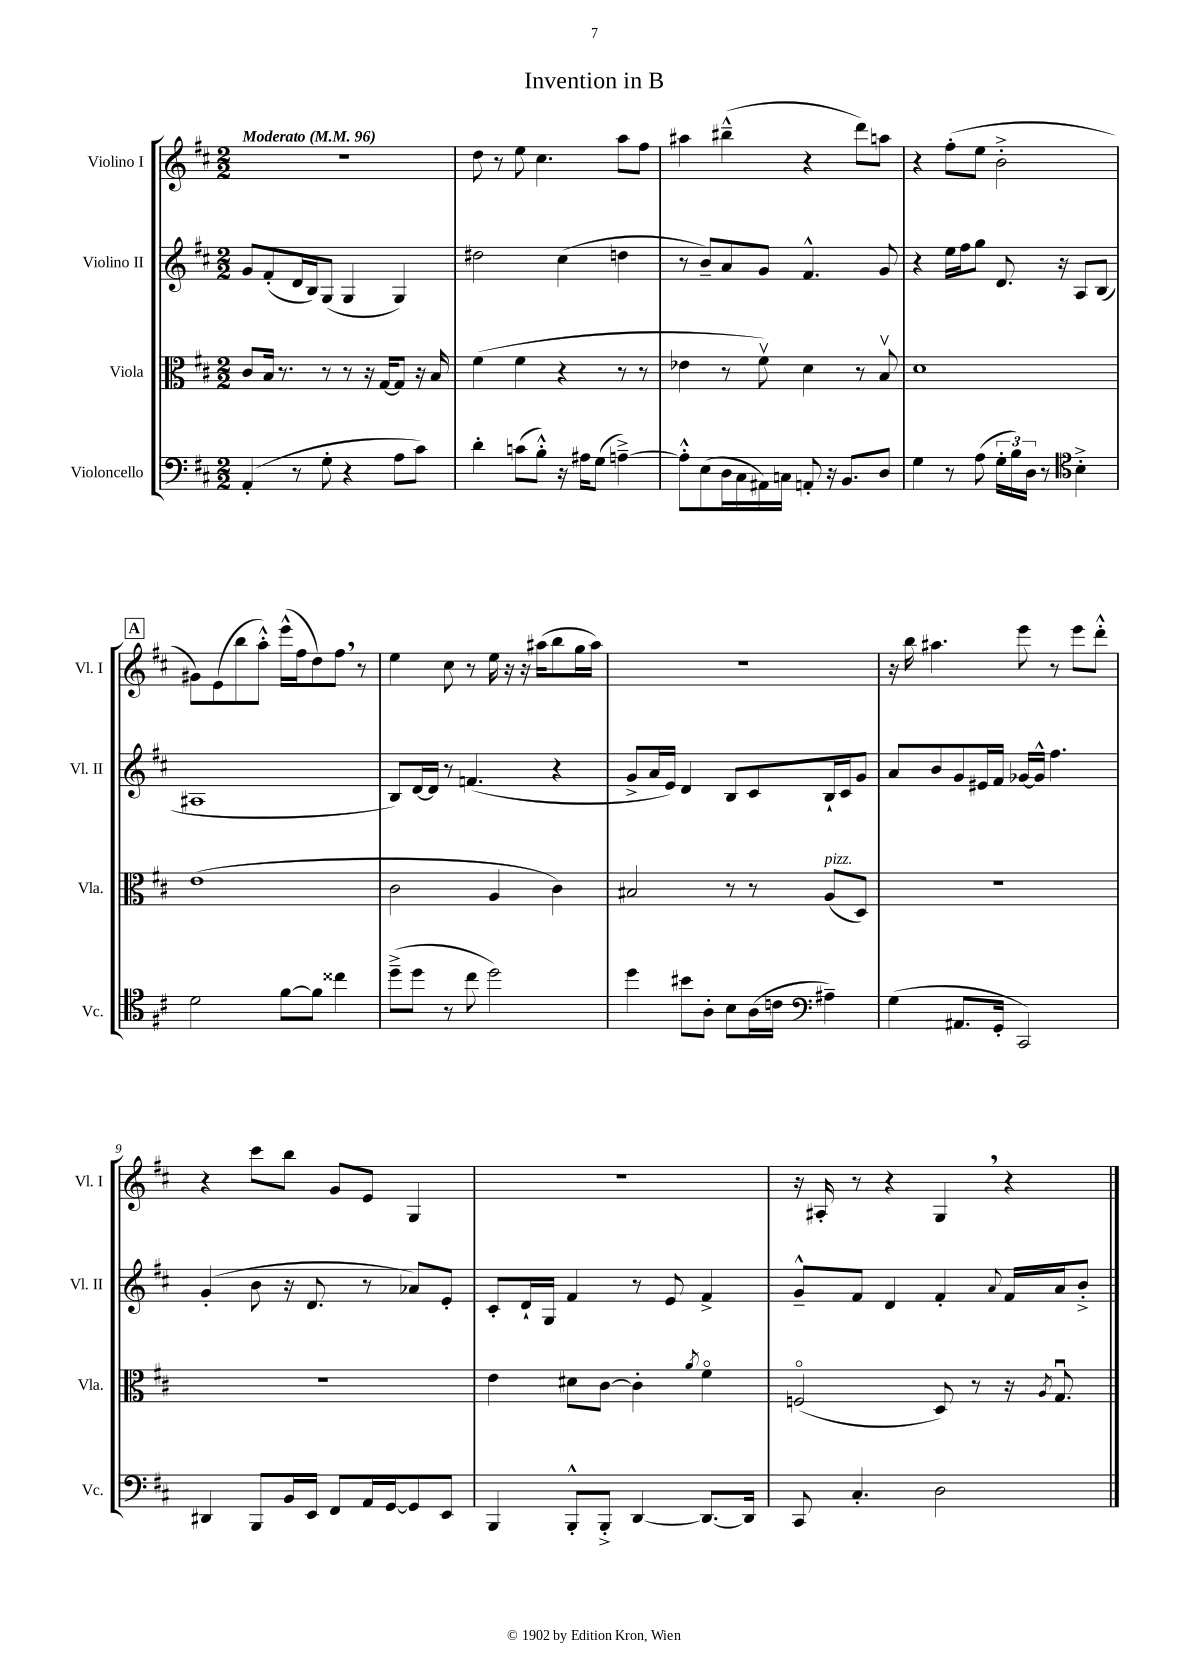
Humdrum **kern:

**kern	**kern	**kern	**kern
*staff4	*staff3	*staff2	*staff1
*clefF4	*clefC3	*clefG2	*clefG2
*k[f#c#]	*k[f#c#]	*k[f#c#]	*k[f#c#]
*M2/2	*M2/2	*M2/2	*M2/2
*MM96	*MM96	*MM96	*MM96
(4AA'/	8c#/L	8g/L	1r
.	16B/Jk	(8f#'/	.
.	8.r	.	.
8r	.	16d/L	.
.	.	16B/J)	.
8G'\	8r	(8G/J	.
4r	8r	4G/	.
.	16r	.	.
.	[16G/LK	.	.
8A\L	8G/]J	4G/)	.
8c#\J)	16r	.	.
.	16B/	.	.
=	=	=	=
4d'\	(4f#\	2dd#\	8dd\
.	.	.	8r
(8c\L	4f#\	.	8ee\
8B'^^\J)	.	.	4.cc#\
16r	4r	(4cc#\	.
16A#\LK	.	.	.
(8G\J	.	.	.
[4A~^\)	8r	4dd\	8aa\L
.	8r	.	8ff#\J
=	=	=	=
8A'^^\]L	4e-\	8r	4aa#\
(8E\	.	8b~/L)	.
16D\L	8r	8a/	(4bb#~^^\
16C#\	.	.	.
16AA#\)	8f#v\)	8g/J	.
16C\JJ	.	.	.
8AA'/	4d\	4.f#^^/	4r
16r	.	.	.
8.BB/L	.	.	.
.	8r	.	8ddd\L)
8D/J	8Bv/	8g/	8aa\J
=	=	=	=
4G\	1d	4r	4r
8r	.	16ee\LL	(8ff#'\L
.	.	16ff#\J	.
(8A\	.	8gg\J	8ee\J
24G'\LL	.	8.d/	2b'^\
24B\)	.	.	.
24D\JJ	.	.	.
8r	.	.	.
.	.	16r	.
*clefC4	*	*	*
4B'^\	.	8A/L	.
.	.	(8B/J	.
=	=	=	=
2d\	(1e	1A#	8g#\L)
.	.	.	(8e\
.	.	.	8bb\
.	.	.	8aa'^^\J)
[8f#\L	.	.	(16eee^^\LL
.	.	.	16ff#\J
8f#\]J	.	.	8dd\)
4cc##\	.	.	8ff#\J
.	.	.	8r
=	=	=	=
(8dd~^\L	2c#\	8B/L)	4ee\
8dd\J	.	[16d/L	.
.	.	16d/]JJ	.
8r	.	8r	8cc#\
8cc#\	.	(4.f/	8r
2dd\)	4A/	.	16ee\
.	.	.	16r
.	.	.	16r
.	.	.	(16aa#\LK
.	4c#\)	4r	8bb\
.	.	.	16gg\L
.	.	.	16aa#\JJ)
=	=	=	=
4dd\	2B#/	8g^/L	1r
.	.	16a/L	.
.	.	16e/JJ)	.
8b#\L	.	4d/	.
8A'\J	.	.	.
8B\L	8r	8B/L	.
(16A\L	8r	8c#/	.
16c\JJ	.	.	.
*clefF4	*	*	*
4A#~\)	(8A/L	16B`/L	.
.	.	16c#/J	.
.	8D/J)	8g/J	.
=	=	=	=
(4G\	1r	8a/L	16r
.	.	.	16bb\
.	.	8b/	4.aa#\
8.AA#/L	.	8g/	.
.	.	16e#/L	.
16GG'/Jk	.	16f#/JJ	.
2CC#/)	.	[16g-/LL	8eee\
.	.	16g-^^/]JJ	.
.	.	4.ff#\	8r
.	.	.	8eee\L
.	.	.	8ddd'^^\J
=	=	=	=
4DD#/	1r	(4g'/	4r
8BBB/L	.	8b\	8ccc#\L
16BB/L	.	16r	8bb\J
16EE/JJ	.	8.d/	.
8FF#/L	.	.	8g/L
16AA/L	.	8r	8e/J
[16GG/J	.	.	.
8GG/]	.	8a-/L)	4G/
8EE/J	.	8e'/J	.
=	=	=	=
4BBB/	4e\	8c#'/L	1r
.	.	16d`/L	.
.	.	16G/JJ	.
8BBB'^^/L	8d#\L	4f#/	.
8BBB'^/J	[8c#\J	.	.
[4DD/	4c#'\]	8r	.
.	.	8e/	.
.	8qa/	.	.
8.DD/_L	4f#o\	4f#^/	.
16DD/]Jk	.	.	.
=	=	=	=
8CC#/	(2Fo/	8g~^^/L	16r
.	.	.	16A#'/
4.C#'/	.	8f#/J	8r
.	.	4d/	4r
2D\	8D/)	4f#'/	4G/
.	8r	.	.
.	.	8qqa/	.
.	16r	16f#/LL	4r
.	8qA/	.	.
.	8.Gu/	16a/J	.
.	.	8b'^/J	.
==	==	==	==
*-	*-	*-	*-
